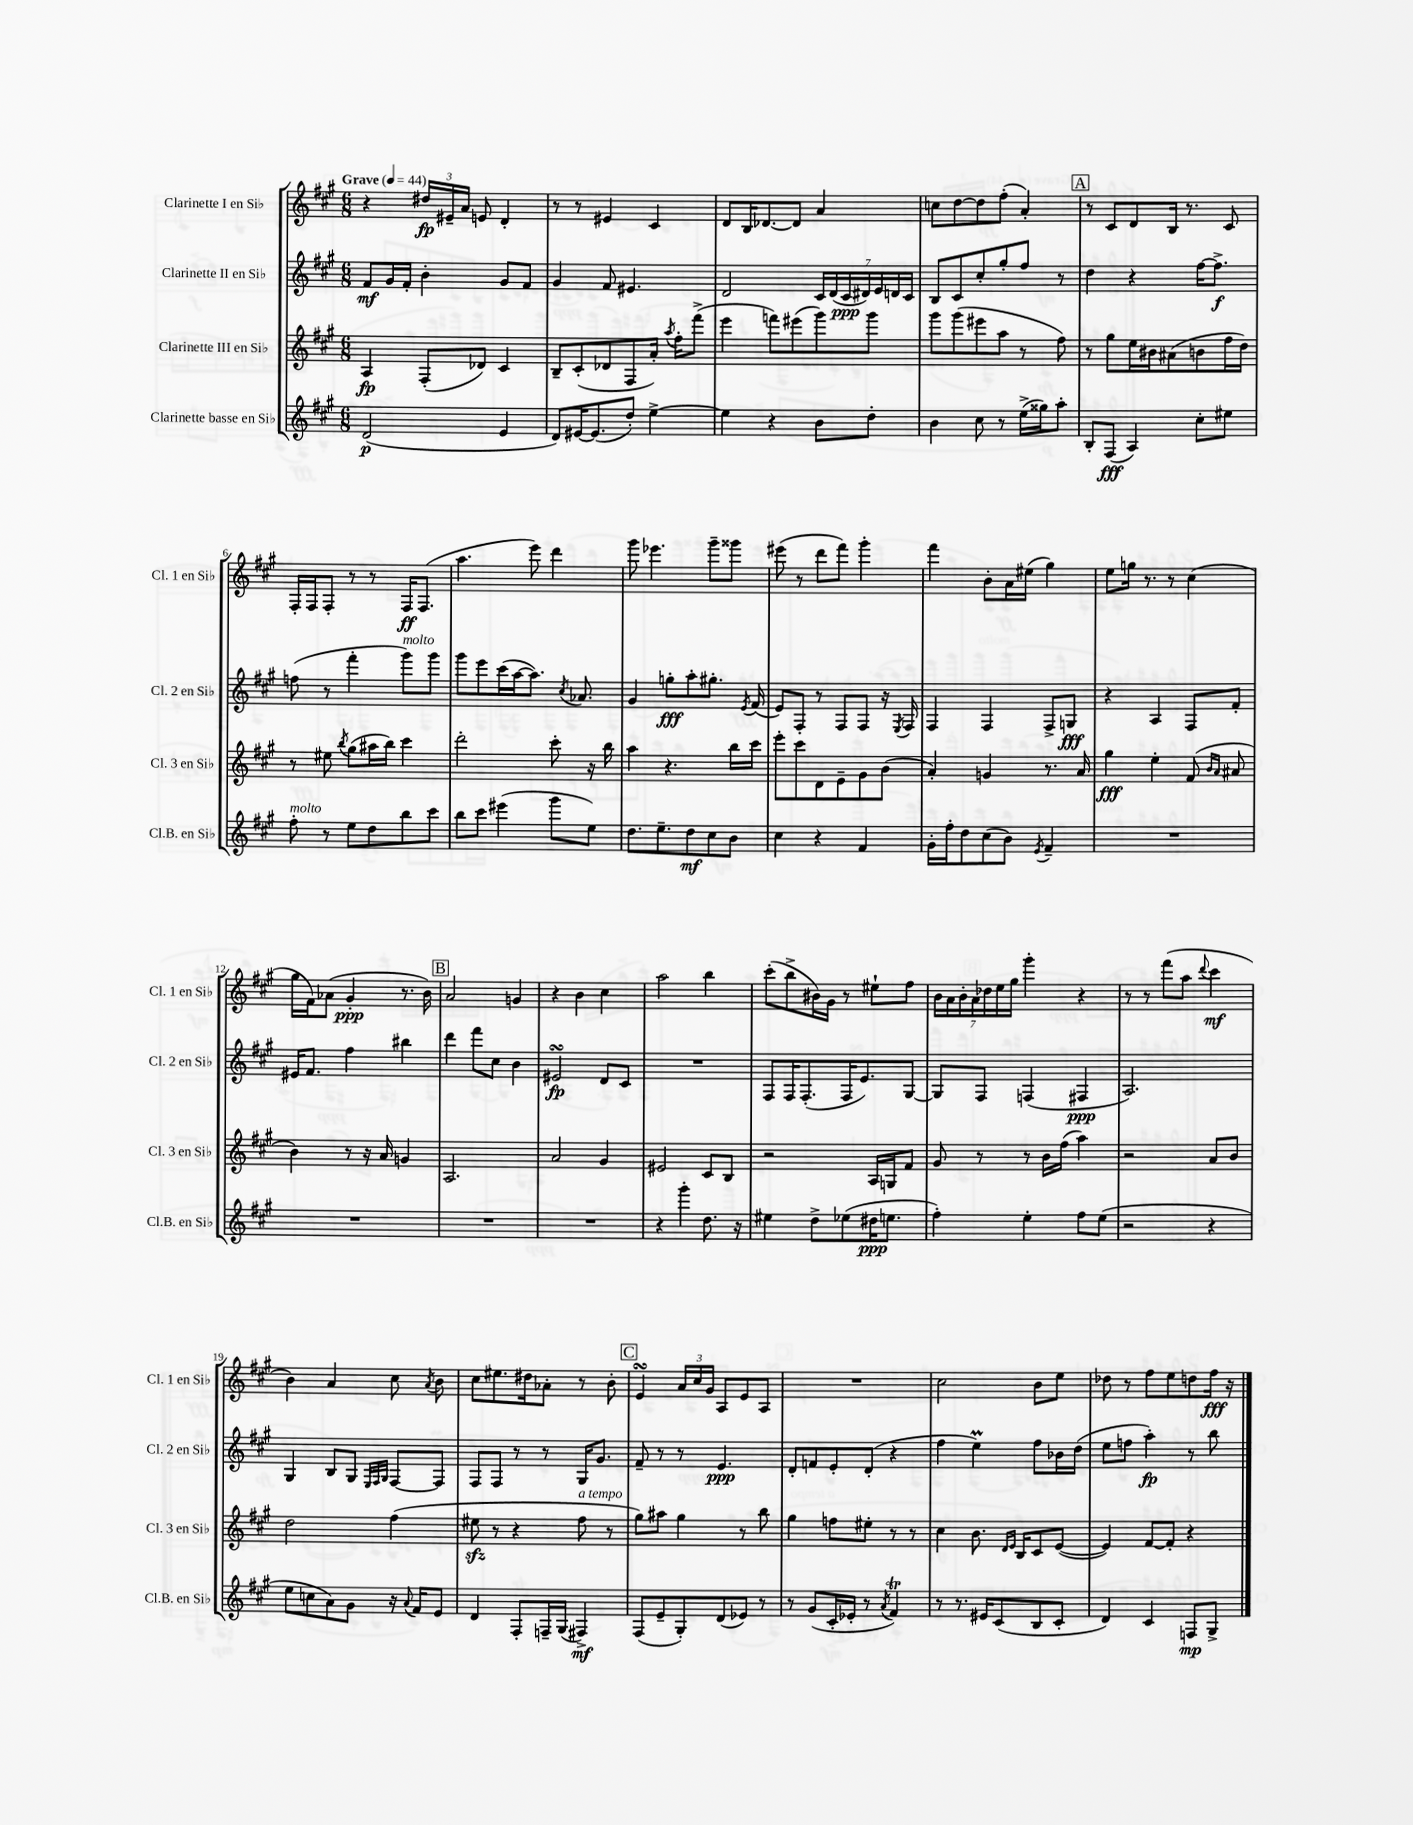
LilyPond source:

<<
\new StaffGroup <<
\new Staff = "s0" \with { instrumentName = "Clarinette I en Sib" shortInstrumentName = "Cl. 1 en Sib" } {
    \clef treble \key a \major \numericTimeSignature \time 6/8 \tempo "Grave" 4 = 44
    \autoBeamOff r4 \tuplet 3/2 { dis''16[\fp eis'16-- a'16] } e'8 d'4-. |
    r8 r8 eis'4 cis'4 |
    d'8[ b16 des'8.~ des'8] a'4 |
    c''8[ d''8~ d''8 fis''8]-.( a'4-.) |
    \mark \markup { \box "A" } r8 cis'8[ d'8 b16] r8. cis'8 |
    fis16[-. fis16 fis8]-. r8 r8 fis16[\ff fis8.]( |
    a''4. e'''8) d'''4 |
    gis'''8 ees'''4. gis'''8[-- gisis'''8] |
    eis'''8( r8 d'''8[ fis'''8]) gis'''4-. |
    fis'''4 b'8[-. a'16 eis''16]( gis''4) |
    e''8[ g''16] r8. r8 cis''4( |
    gis''16[ fis'16) aes'8]( gis'4-.\ppp r8. b'16) |
    \mark \markup { \box "B" } a'2 g'4 |
    r4 b'4 cis''4 |
    a''2 b''4 |
    cis'''8[-.( b''8-> bis'16) gis'16] r8 eis''8[-! fis''8] |
    \tuplet 7/4 { b'16[ a'16 b'16-. a'16 des''16 e''16 gis''16] } gis'''4-. r4 |
    r8 r8 fis'''8[( a''8] \appoggiatura { d'''8 } cis'''4\mf |
    b'4) a'4 cis''8 \acciaccatura { a'8 } b'8 |
    cis''8[ eis''8. dis''16 aes'8]-. r8 b'8-. |
    \mark \markup { \box "C" } e'4\turn \tuplet 3/2 { a'16[ cis''16 gis'16] } a8[ e'8 a8] |
    R2. |
    cis''2 b'8[ e''8] |
    des''8 r8 fis''8[ e''8 d''8 fis''16]\fff r16 \bar "|." |
}
\new Staff = "s1" \with { instrumentName = "Clarinette II en Sib" shortInstrumentName = "Cl. 2 en Sib" } {
    \clef treble \key a \major \numericTimeSignature \time 6/8
    \autoBeamOff fis'8[\mf gis'16 fis'16]-. b'4-. gis'8[ fis'8] |
    gis'4 fis'8 eis'4. |
    d'2 \tuplet 7/4 { cis'16[ d'16( cis'16\ppp dis'16) e'16 d'16 cis'16] } |
    b8[ cis'8 cis''8-. gis''8-. fis''8] r8 |
    \mark \markup { \box "A" } d''4 r4 fis''16[~ fis''8.]->\f |
    f''8( r8 fis'''4-. gis'''8[^\markup { \italic "molto" }) gis'''8] |
    gis'''8[ e'''8 cis'''16( a''16~ a''8.]) \acciaccatura { cis''8 } aes'8. |
    gis'4 g''8[-.\fff a''8-. gis''8.]-. \acciaccatura { e'8 } fis'16( |
    e'8[) fis8]-. r8 fis8[ fis8] r16 \acciaccatura { e8 } fis16 |
    fis4 fis4 fis8[-> g8]\fff |
    r4 a4 fis8[ fis'8]-. |
    eis'16[ fis'8.] fis''4 bis''4 |
    \mark \markup { \box "B" } d'''4 fis'''8[ cis''8] b'4 |
    eis'2\turn\fp d'8[ cis'8] |
    R2. |
    fis8[ fis16 fis8.-.( fis16 e'8.) gis8]~ |
    gis8[ fis8] f4( fis4\ppp |
    a2.) |
    gis4 b8[ gis8] \grace { e32[ fis32 gis32] } fis8[~ fis8] |
    fis8[ fis8] r8 r8 gis16[ gis'8.] |
    \mark \markup { \box "C" } fis'8-- r8 r8 e'4.\ppp |
    d'8[-. f'8 e'8-. d'8]-.( r4 |
    fis''4 e''4\prall) fis''8[ bes'16 d''16]( |
    e''8[ f''8] a''4-.\fp) r8 b''8 \bar "|." |
}
\new Staff = "s2" \with { instrumentName = "Clarinette III en Sib" shortInstrumentName = "Cl. 3 en Sib" } {
    \clef treble \key a \major \numericTimeSignature \time 6/8
    \autoBeamOff a4\fp fis8[-.( des'8]) cis'4 |
    b8[-- cis'8-.( des'8 fis8 a'16]-.) \acciaccatura { a''8 } fis''16[-. fis'''8]->( |
    e'''4 f'''8[) eis'''8( gis'''8) gis'''8] |
    gis'''8[ gis'''8( eis'''8 a''8] r8 fis''8) |
    \mark \markup { \box "A" } r8 gis''8[ e''16 bis'16 ais'8( b'8 fis''16 d''16]) |
    r8 eis''8 \acciaccatura { b''8 } gis''8[( ais''16 b''16]) cis'''4 |
    d'''2-. cis'''8-. r16 b''16 |
    a''4 r4. b''16[ cis'''16] |
    e'''8[-. cis'''8 d'8 e'8-- gis'8 b'8]( |
    a'4-.) g'4 r8. a'16 |
    gis''4\fff e''4-. fis'8( \grace { b'16[ a'16] } ais'8 |
    b'4) r8 r16 a'16 g'4 |
    \mark \markup { \box "B" } a2. |
    a'2 gis'4 |
    eis'2 cis'8[ b8] |
    r2 a16[ g16 fis'8] |
    gis'8 r8 r8 b'16[ fis''16]( a''4) |
    r2 a'8[ b'8] |
    d''2 fis''4( |
    eis''8\sfz r8 r4 fis''8^\markup { \italic "a tempo" } r8 |
    \mark \markup { \box "C" } gis''8[) ais''8] gis''4 r8 b''8 |
    gis''4 f''8[ eis''8]-. r8 r8 |
    cis''4 b'8. \grace { d'16[ e'16] } b16[ cis'8 e'8]~( |
    e'4) fis'8[~ fis'8]-. r4 \bar "|." |
}
\new Staff = "s3" \with { instrumentName = "Clarinette basse en Sib" shortInstrumentName = "Cl.B. en Sib" } {
    \clef treble \key a \major \numericTimeSignature \time 6/8
    \autoBeamOff d'2\p( e'4 |
    d'8[) eis'16~ eis'8.( d''8]-.) e''4~-> |
    e''4 r4 b'8[ d''8]-. |
    b'4 cis''8 r8 e''16[->( gisis''16) a''8]-. |
    \mark \markup { \box "A" } b8[-. fis8]\fff( a4) cis''8[-. eis''8] |
    fis''8-.^\markup { \italic "molto" } r8 e''8[ d''8 b''8 cis'''8] |
    b''8[ cis'''8] eis'''4( gis'''8[ e''8]) |
    d''8.[ e''8.-- d''8\mf cis''8 b'8] |
    cis''4 r4 fis'4 |
    gis'16[-. fis''16-. d''8 cis''8( b'8]) \acciaccatura { e'8 } fis'4-- |
    R2. |
    R2. |
    \mark \markup { \box "B" } R2. |
    R2. |
    r4 gis'''4-. d''8. r16 |
    eis''4 d''8[-> ees''8( dis''16\ppp e''8.] |
    fis''4-.) e''4-. fis''8[ e''8]( |
    r2 r4 |
    e''8[ c''8 a'8) gis'8] r16 \appoggiatura { a'8 } fis'16[ e'8] |
    d'4 fis8[-. f16-- gis16]( fis4->\mf) |
    \mark \markup { \box "C" } fis8[( e'8-- gis8-.) d'8( ees'8]) r8 |
    r8 gis'8[( cis'16-. ees'16]-. r8 \acciaccatura { a'8 } fis'4\trill) |
    r8 r8. eis'16[ cis'8( b8 cis'8]-. |
    d'4) cis'4 f8[\mp gis8]-> \bar "|." |
}
>>
>>
